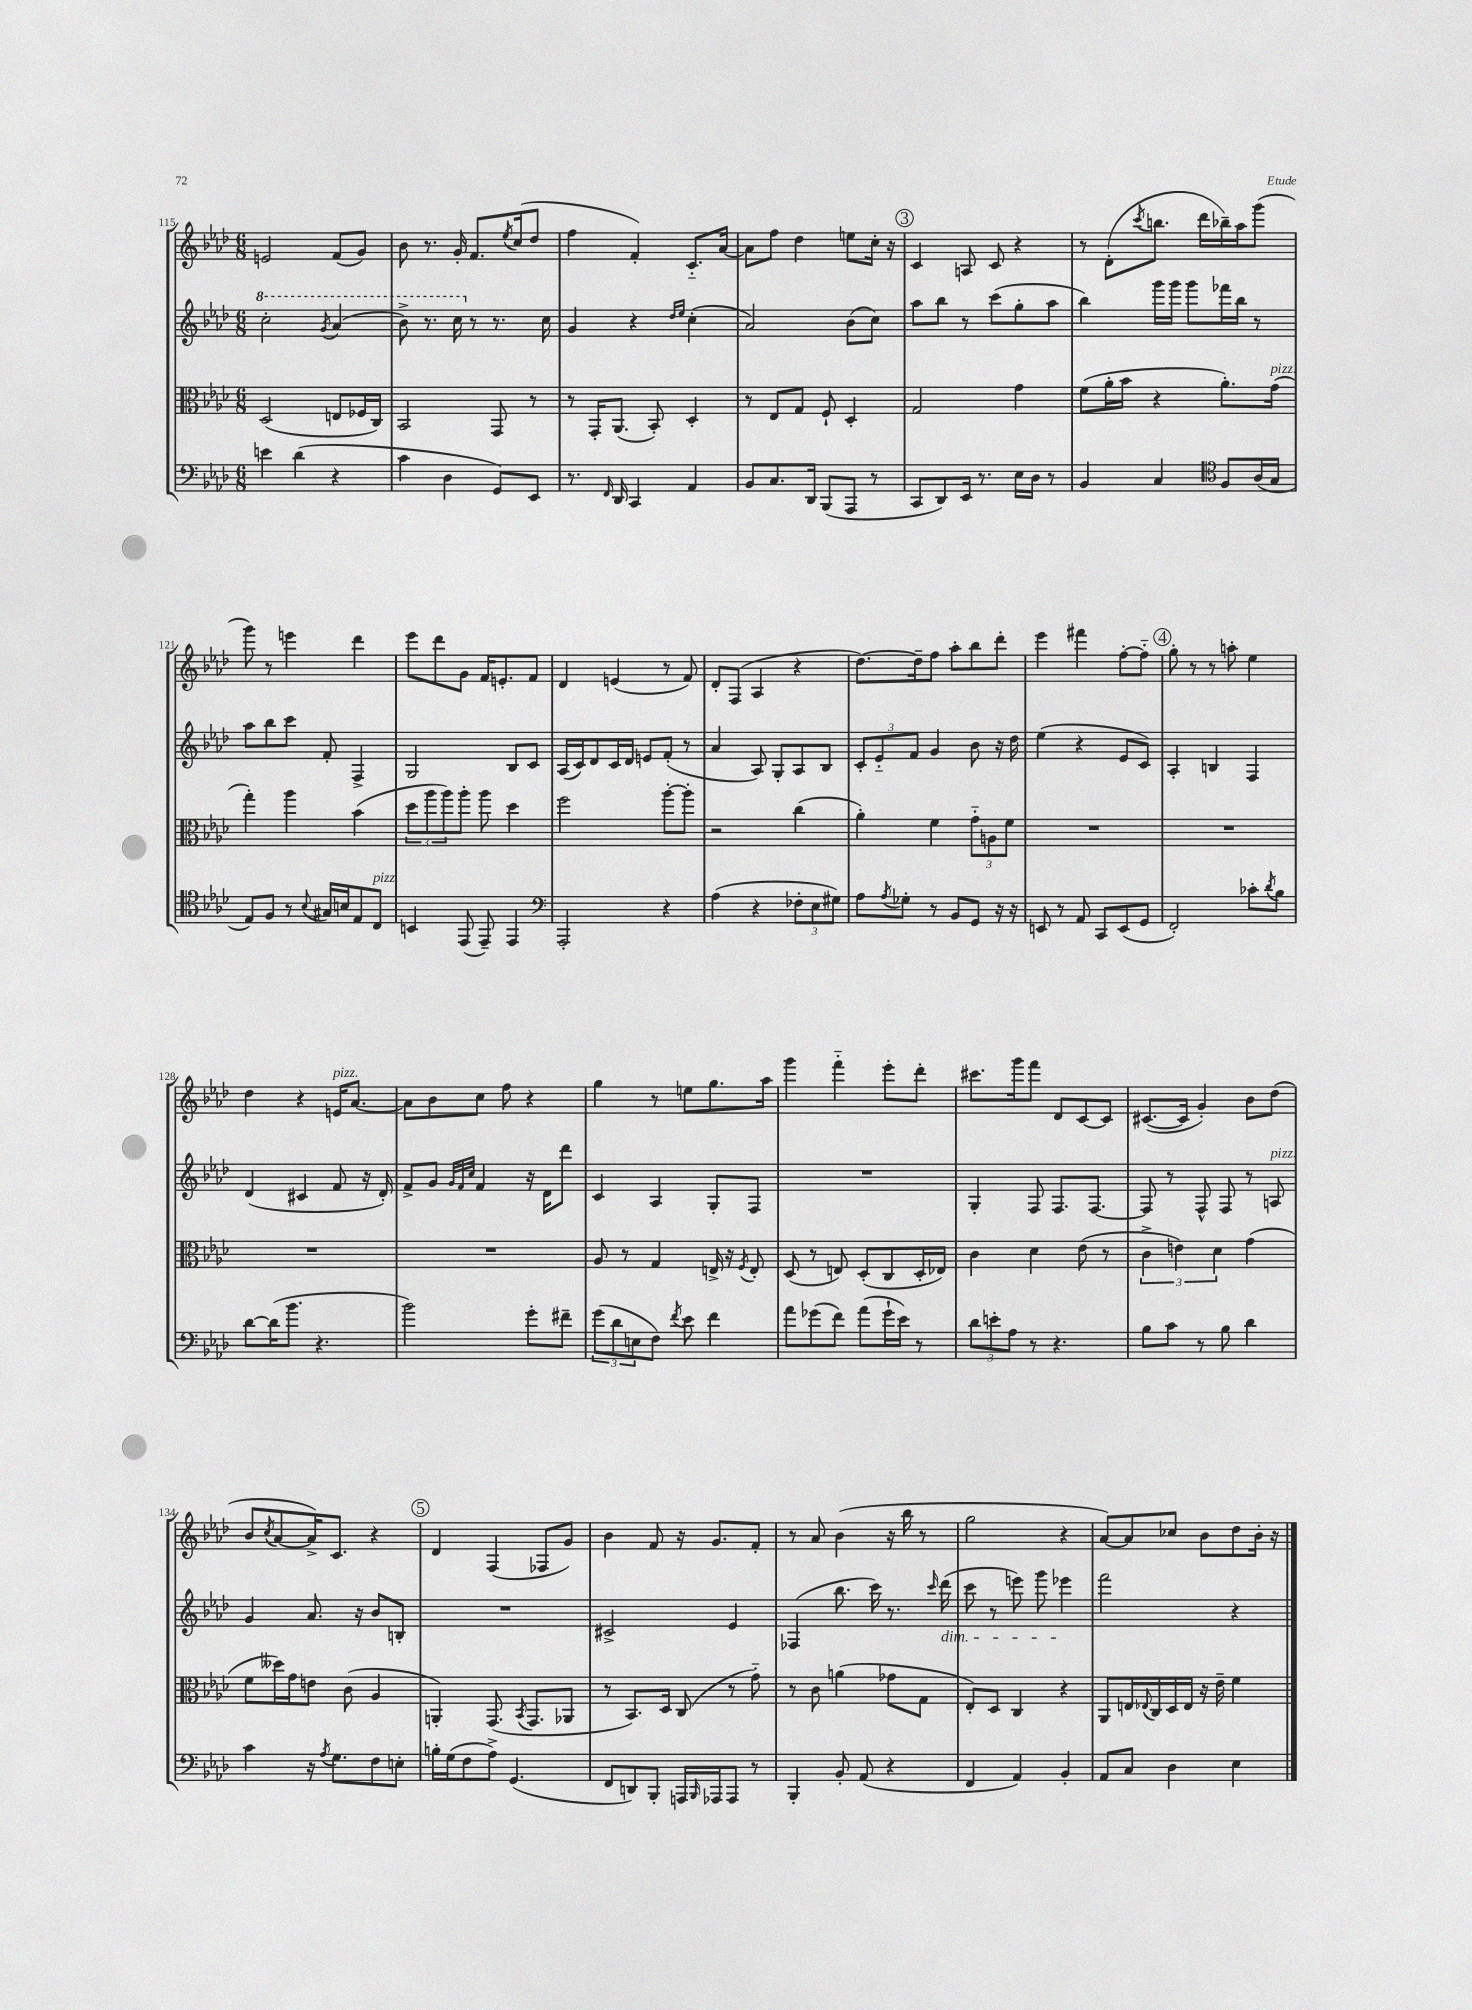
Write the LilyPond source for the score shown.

<<
\new StaffGroup <<
\new Staff = "s0" {
    \clef treble \key aes \major \numericTimeSignature \time 6/8
    e'2 f'8( g'8) |
    bes'8 r8. g'16-. f'8. \acciaccatura { ees''8 } c''16( des''8 |
    f''4 f'4-.) c'8.-_ aes'16~ |
    aes'8 f''8 des''4 e''8 c''16-. r16 |
    \mark \markup { \circle "3" } c'4 a8 c'8 r4 |
    r8 des'8-.( \acciaccatura { c'''8 } b''8. des'''16 bes''16--) aes''16 g'''8( |
    g'''8) r8 e'''4 des'''4 |
    ees'''8 des'''8 g'8 f'16 e'8.-. f'8 |
    des'4 e'4( r8 f'8) |
    des'8-. f8( aes4 r4 |
    des''8.~) des''16-- f''8 aes''8-. bes''8 des'''8-. |
    ees'''4 fis'''4 f''8~-. f''8-_ |
    \mark \markup { \circle "4" } g''8-. r8 r8 a''8-. ees''4 |
    des''4 r4 e'16^\markup { \italic "pizz." } aes'8.~ |
    aes'8 bes'8 c''8 f''8 r4 |
    g''4 r8 e''8 g''8. aes''16 |
    g'''4 f'''4-_ ees'''8-. des'''8-. |
    cis'''8. g'''16 f'''8 des'8 c'8~ c'8 |
    cis'8.~( cis'16 g'4-.) bes'8 des''8( |
    bes'8 \acciaccatura { c''8 } aes'8~ aes'16->) c'8. r4 |
    \mark \markup { \circle "5" } des'4 f4( fes8 g'8) |
    bes'4 f'8 r16 g'8. f'8-. |
    r8 aes'8 bes'4( r16 bes''16 r8 |
    g''2 r4 |
    aes'8~) aes'8 ces''8 bes'8 des''8 bes'16-. r16 \bar "|." |
}
\new Staff = "s1" {
    \clef treble \key aes \major \numericTimeSignature \time 6/8
    \ottava #1 c'''2-. \acciaccatura { g''8 } aes''4( |
    bes''8->) r8. c'''16 \ottava #0 r8 r8. c''16 |
    g'4 r4 \grace { des''16 ees''16 } c''4-.( |
    aes'2) bes'8( c''8) |
    \mark \markup { \circle "3" } aes''8 bes''8 r8 c'''8( g''8-. aes''8 |
    bes''4) g'''16 g'''16 g'''8 fes'''16 bes''16 r8 |
    aes''8 bes''8 c'''8 f'8-. f4-> |
    g2 bes8 c'8 |
    aes16( c'16) des'8 c'16 des'16 e'8 f'8-.( r8 |
    aes'4 aes8) g8-. aes8 bes8 |
    \tuplet 3/2 { c'8-. ees'8-_ f'8 } g'4 bes'8 r16 des''16 |
    ees''4( r4 ees'8 c'8) |
    \mark \markup { \circle "4" } aes4-. b4 f4 |
    des'4( cis'4 f'8 r16 des'16-.) |
    f'8-> g'8 \grace { g'32 f'32 c''32 } f'4 r16 des'16 des'''8 |
    c'4 aes4 g8-. f8 |
    R2. |
    g4-. f8 f8. f8.~ |
    f8 r8 f8-^ f8 r8 a8^\markup { \italic "pizz." } |
    g'4 aes'8. r16 bes'8 b8-. |
    \mark \markup { \circle "5" } R2. |
    cis'2-> ees'4 |
    fes4( bes''8. c'''16) r8. \grace { c'''16 } des'''16\dim( |
    c'''8 r8 e'''8) g'''8 ees'''4\! |
    f'''2 r4 \bar "|." |
}
\new Staff = "s2" {
    \clef alto \key aes \major \numericTimeSignature \time 6/8
    des2( e8 fes16 c16) |
    bes,2 g,8 r8 |
    r8 g,16-. aes,8.( bes,8-.) des4-. |
    r8 ees8 g8 f8-! des4-. |
    \mark \markup { \circle "3" } g2 g'4 |
    f'8( aes'16-. bes'16 r4 aes'8.-.) g'16^\markup { \italic "pizz." }( |
    g''4-.) aes''4 bes'4( |
    \tuplet 3/2 { des''8 aes''8 aes''8) } aes''8-. aes''8 des''4 |
    f''2 aes''8~-. aes''8-. |
    r2 c''4( |
    aes'4-.) f'4 \tuplet 3/2 { g'8-_ a8 f'8 } |
    R2. |
    \mark \markup { \circle "4" } R2. |
    R2. |
    R2. |
    aes8 r8 g4 e16-> r16 \acciaccatura { f8 } e8-. |
    des8( r8 e8) des8-.( c8 des16-. ees16) |
    c'4 des'4 ees'8( r8 |
    \tuplet 3/2 { c'4-> e'4) des'4 } g'4( |
    f'8 deses''16) g'16 e'8 c'8( aes4 |
    \mark \markup { \circle "5" } a,4-.) g,8.( \acciaccatura { bes,8 } g,8. aes,8 |
    r8 bes,8.) des16 c8( r8 g'8-_) |
    r8 c'8 a'4( ges'8 g8 |
    ees8-.) des8 c4 r4 |
    aes,8 e16 \appoggiatura { ees8 } c16 des16 ees16 r16 ees'16-- f'4 \bar "|." |
}
\new Staff = "s3" {
    \clef bass \key aes \major \numericTimeSignature \time 6/8
    e'4 des'4( r4 |
    c'4 des4 g,8) ees,8 |
    r8. \grace { f,16 } des,16 c,4 aes,4 |
    bes,8 c8. des,16 bes,,8( aes,,8 r8 |
    \mark \markup { \circle "3" } c,8 des,8) ees,16 r8. ees16 des16 r8 |
    bes,4 c4 \clef tenor f8 aes16( g16 |
    ees8) f8 r8 \appoggiatura { bes8 } gis16 b16 ees8 c8^\markup { \italic "pizz." } |
    b,4 ees,8( ees,8--) ees,4 |
    \clef bass aes,,2-. r4 |
    aes4( r4 \tuplet 3/2 { fes8-. ees8 gis8) } |
    aes8 \acciaccatura { aes8 } ges8-. r8 bes,8 g,8 r16 r16 |
    e,8 r8 aes,8 c,8 e,8( g,8 |
    \mark \markup { \circle "4" } f,2-.) ces'8-. \acciaccatura { des'8 } bes8 |
    des'8~ des'16( bes'8. r4. |
    bes'2) g'8-. fis'8-- |
    \tuplet 3/2 { g'8( des'8 e8 } f8) \acciaccatura { f'8 } ees'8 f'4 |
    aes'8 ges'8( f'8) aes'8( ges'16-! ees'16) r8 |
    \tuplet 3/2 { des'8 e'8-. aes8 } r8 r4. |
    bes8 c'8 r8 bes8 des'4 |
    c'4 r16 \acciaccatura { aes8 } g8. f8 e8-. |
    \mark \markup { \circle "5" } b16-. g16( f8 aes8->) g,4.( |
    f,8 d,8) bes,,8-. a,,16 \grace { bes,,16 } aes,,16 aes,,8 r8 |
    bes,,4-. bes,8-. aes,8( r4 |
    f,4 aes,4) bes,4-. |
    aes,8 c8 des4 ees4 \bar "|." |
}
>>
>>
\layout { \context { \Score currentBarNumber = #115 } }
